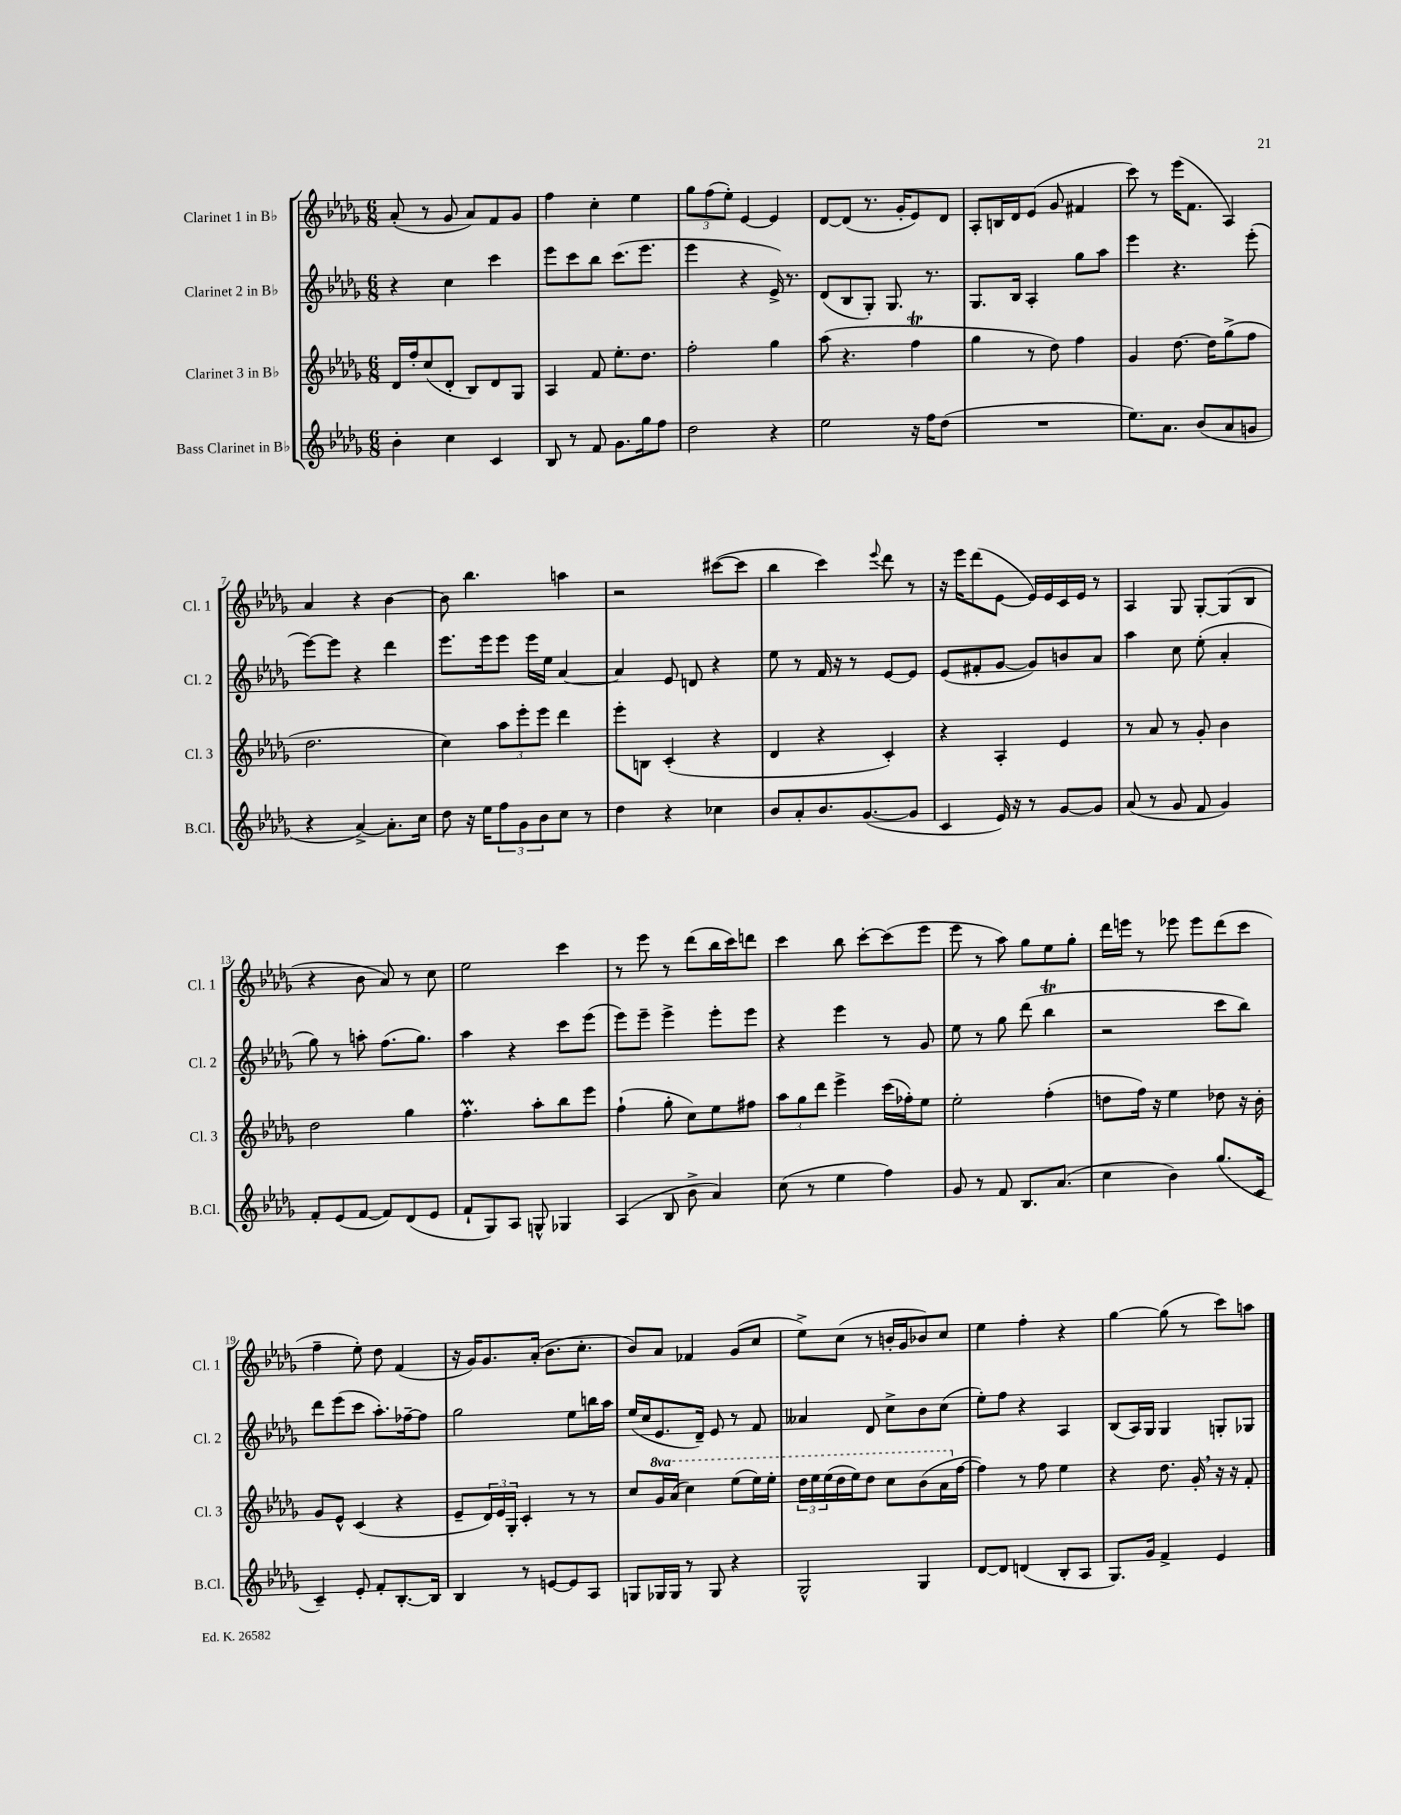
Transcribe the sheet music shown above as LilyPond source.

<<
\new StaffGroup <<
\new Staff = "s0" \with { instrumentName = "Clarinet 1 in Bb" shortInstrumentName = "Cl. 1" } {
    \clef treble \key des \major \numericTimeSignature \time 6/8
    aes'8-.( r8 ges'8 aes'8) f'8 ges'8 |
    f''4 c''4-. ees''4 |
    \tuplet 3/2 { ges''8 f''8( ees''8-.) } ees'4~ ees'4 |
    des'8~ des'8( r8. ges'16-. ees'8) des'8 |
    aes8-. b16 des'16 ees'8( ges'8 fis'4 |
    c'''8) r8 ees'''16( f'8. aes4) |
    aes'4 r4 bes'4~ |
    bes'8 bes''4. a''4 |
    r2 cis'''8~( cis'''8 |
    bes''4 c'''4) \appoggiatura { ees'''8 } des'''8 r8 |
    r16 ees'''16 des'''8( ees'8~ ees'16) ees'16 c'16 ees'16 r8 |
    aes4 ges8 ges8~-. ges8( bes8 |
    r4 bes'8 aes'8) r8 c''8 |
    ees''2 c'''4 |
    r8 ees'''8 r8 des'''8( bes''16 c'''16) d'''8 |
    c'''4 bes''8 c'''8~-. c'''8( ees'''8 |
    ees'''8 r8 aes''8) ges''8 ees''8 ges''8-. |
    des'''16 e'''16 r8 ees'''8 ees'''8 des'''8( c'''8 |
    f''4-- ees''8-.) des''8 f'4( |
    r16 ges'16) ges'8. aes'16-.( bes'8. c''8.-. |
    bes'8) aes'8 fes'4 ges'8( c''8 |
    ees''8->) c''8( r8 b'16-. ges'16 bes'8) c''8 |
    ees''4 f''4-. r4 |
    ges''4~ ges''8( r8 c'''8) a''8 \bar "|." |
}
\new Staff = "s1" \with { instrumentName = "Clarinet 2 in Bb" shortInstrumentName = "Cl. 2" } {
    \clef treble \key des \major \numericTimeSignature \time 6/8
    r4 c''4 c'''4 |
    ees'''8 c'''8 bes''8 c'''8.( ees'''8. |
    ees'''4 r4 ees'16->) r8. |
    des'8( bes8 ges8-.) ges8. r8. |
    ges8. bes16 aes4-. ges''8 aes''8 |
    ees'''4 r4. ees'''8-.( |
    ees'''8~) ees'''8 r4 des'''4 |
    ees'''8. ees'''16 ees'''8 ees'''16 ees''16 aes'4~ |
    aes'4 ees'8 d'8 r4 |
    ees''8 r8 f'16 r16 r8 ees'8~ ees'8 |
    ees'8( fis'8-. ges'8~ ges'8) b'8 aes'8 |
    aes''4 c''8 ees''8-.( aes'4-. |
    ges''8) r8 a''8-. f''8.( ges''8.) |
    aes''4 r4 c'''8 ees'''8( |
    ees'''8) ees'''8-- ees'''4-> ees'''8-. ees'''8 |
    r4 ees'''4 r8 ges'8 |
    ees''8 r8 ges''8 des'''8( bes''4\trill |
    r2 c'''8 bes''8) |
    des'''8 ees'''8( c'''8 aes''8.-.) fes''16~-- fes''8 |
    ges''2 ees''8 b''16 aes''16 |
    ees''16( c''16 ees'8. des'16--) ees'8 r8 f'8 |
    aeses'4 des'8 c''8-> bes'8 c''8( |
    ees''8-.) f''8 r4 aes4 |
    bes8( aes16) ges16 ges4 g8-. ges8 \bar "|." |
}
\new Staff = "s2" \with { instrumentName = "Clarinet 3 in Bb" shortInstrumentName = "Cl. 3" } {
    \clef treble \key des \major \numericTimeSignature \time 6/8 \set Staff.ottavationMarkups = #ottavation-simple-ordinals
    des'16 f''16-. c''8( des'8-. bes8) des'8 ges8 |
    aes4 f'8 ees''8.-. des''8. |
    f''2-. ges''4 |
    aes''8( r4. f''4\trill |
    ges''4 r8 des''8) f''4 |
    ges'4 des''8.~ des''16 ges''8->( f''8 |
    des''2. |
    c''4) \tuplet 3/2 { aes''8 ees'''8-. ees'''8 } des'''4 |
    ees'''8-. b8 c'4-.( r4 |
    des'4 r4 c'4-.) |
    r4 aes4-. ees'4 |
    r8 aes'8 r8 ges'8-. bes'4 |
    des''2 ges''4 |
    f''4.-.\prall aes''8-. bes''8 ees'''8 |
    f''4-!( ges''8-. c''8) ees''8 fis''8 |
    \tuplet 3/2 { aes''8 ges''8 des'''8 } ees'''4-> c'''16( fes''16-.) ees''8 |
    ees''2-. f''4-.( |
    d''8 f''16) r16 ees''4 des''8 r16 bes'16-. |
    ges'8 ees'8-^ c'4( r4 |
    ees'8-- \tuplet 3/2 { des'16) ees'16 ges16-. } c'4-. r8 r8 |
    c''8 \ottava #1 ges''16 aes''16( c'''4) ees'''8( ees'''16) ees'''16-. |
    \tuplet 3/2 { des'''16 ees'''16 ees'''16( } des'''16 ees'''16) des'''8 c'''8 bes''8( aes''16 \ottava #0 f''16~ |
    f''4) r8 f''8 ees''4 |
    r4 des''8. ges'16-. \breathe r16 r16 f'8-. \bar "|." |
}
\new Staff = "s3" \with { instrumentName = "Bass Clarinet in Bb" shortInstrumentName = "B.Cl." } {
    \clef treble \key des \major \numericTimeSignature \time 6/8
    bes'4-. c''4 c'4 |
    bes8 r8 f'8 ges'8. ges''16 f''8 |
    des''2 r4 |
    ees''2 r16 f''16 des''8( |
    R2. |
    ees''8.) aes'8. bes'8( aes'8 g'8 |
    r4 aes'4~->) aes'8.-. c''16 |
    des''8 r16 ees''16 \tuplet 3/2 { f''8 ges'8 bes'8 } c''8 r8 |
    des''4 r4 ces''4 |
    bes'8 aes'8-. bes'8. ges'8.~( ges'8 |
    c'4 ees'16) r16 r8 ges'8~ ges'8 |
    aes'8( r8 ges'8 f'8 ges'4) |
    f'8-. ees'8( f'8~ f'8) des'8( ees'8 |
    f'8-! ges8) aes8 g8-^ ges4 |
    aes4( bes8 bes'8-> aes'4) |
    c''8( r8 ees''4 f''4) |
    ges'8 r8 f'8 bes8. aes'8.( |
    c''4 bes'4) ges''8.( c'16 |
    c'4--) ees'8-. f'8-. bes8.~-. bes16 |
    bes4 r8 e'8~ e'8 aes8 |
    g8 ges16 ges16 r8 ges8 r4 |
    ges2-^ ges4 |
    des'8~ des'8 d'4( bes8-. aes8 |
    ges8.) ges'16 f'4-> ees'4 \bar "|." |
}
>>
>>
